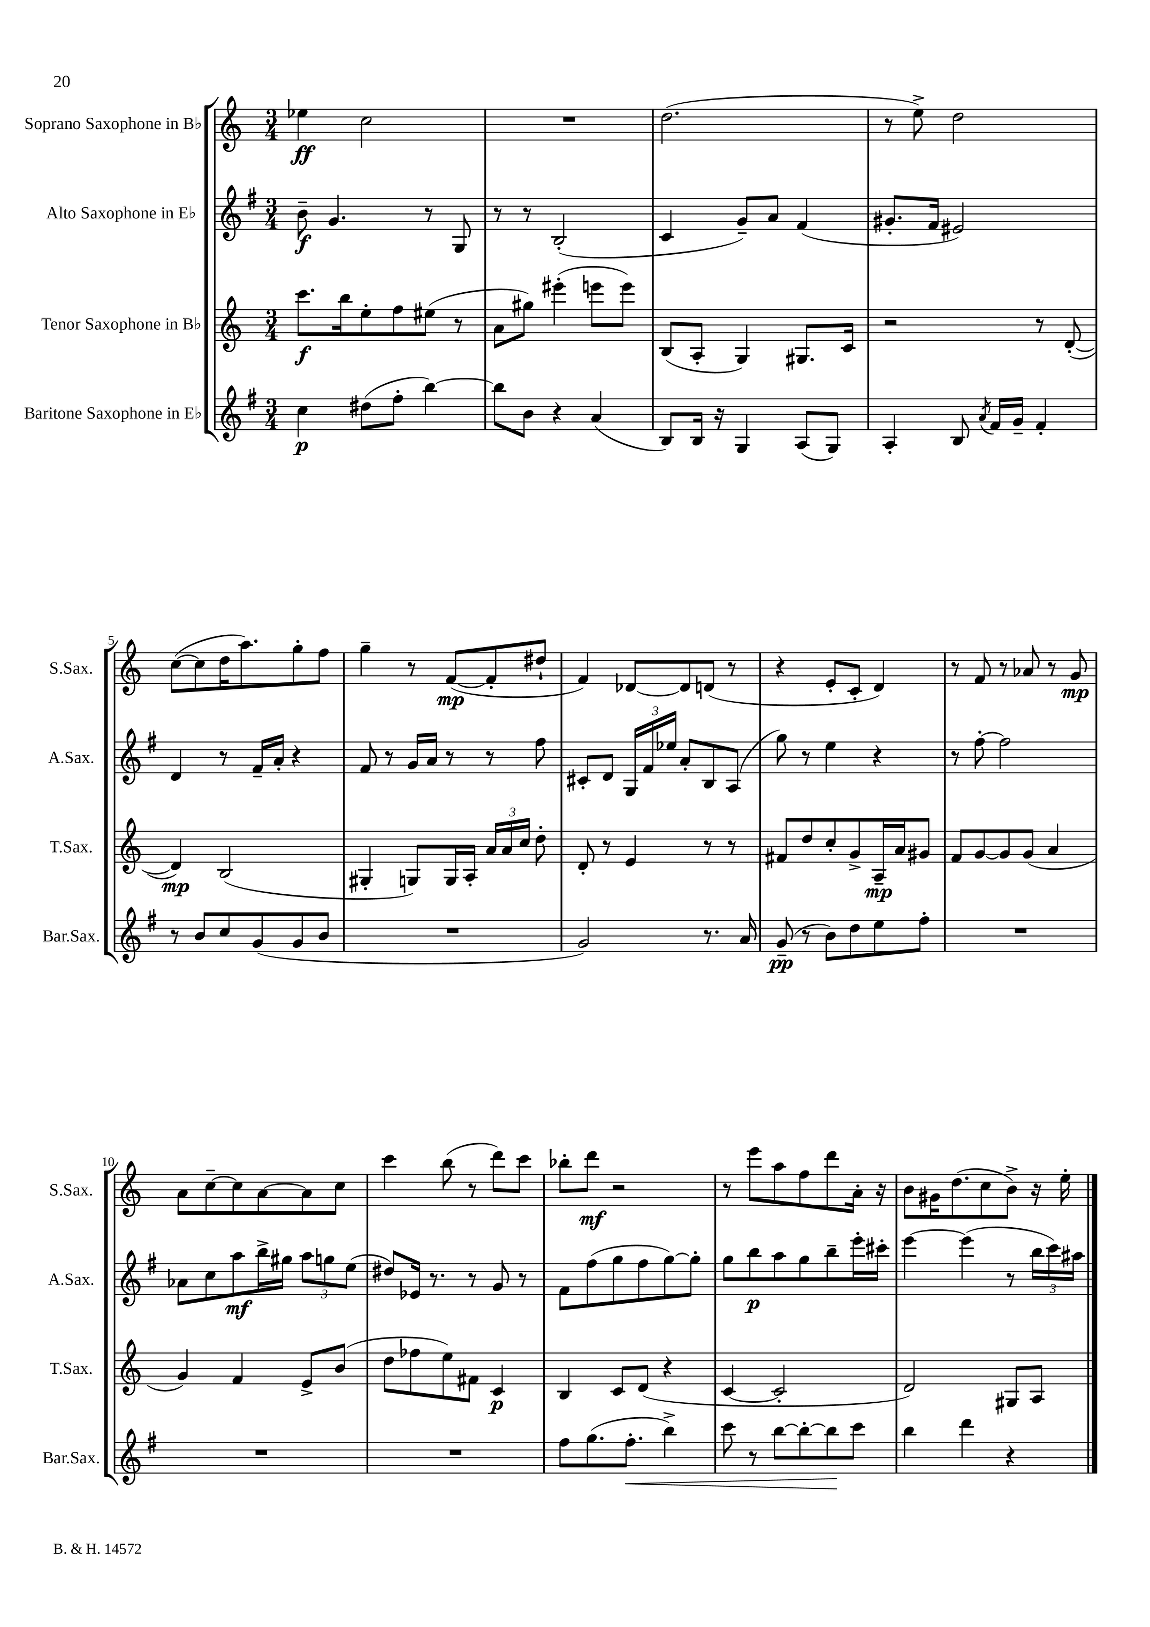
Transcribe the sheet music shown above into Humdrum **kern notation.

**kern	**dynam	**kern	**dynam	**kern	**dynam	**kern	**dynam
*part4	*part4	*part3	*part3	*part2	*part2	*part1	*part1
*staff4	*staff4	*staff3	*staff3	*staff2	*staff2	*staff1	*staff1
*I"Baritone Saxophone in E♭	*	*I"Tenor Saxophone in B♭	*	*I"Alto Saxophone in E♭	*	*I"Soprano Saxophone in B♭	*
*I'Bar.Sax.	*	*I'T.Sax.	*	*I'A.Sax.	*	*I'S.Sax.	*
*clefG2	*	*clefG2	*	*clefG2	*	*clefG2	*
*k[f#]	*	*k[]	*	*k[f#]	*	*k[]	*
*M3/4	*	*M3/4	*	*M3/4	*	*M3/4	*
=1	=1	=1	=1	=1	=1	=1	=1
4cc\	p	8.ccc\L	f	8b~\	f	4ee-X\	ff
.	.	.	.	4.g/	.	.	.
.	.	16bb\k	.	.	.	.	.
(8dd#X\L	.	8ee'\	.	.	.	2cc\	.
8ff#'\J	.	8ff\	.	.	.	.	.
[4bb\)	.	(8ee#X\J	.	8r	.	.	.
.	.	8r	.	8G/	.	.	.
=2	=2	=2	=2	=2	=2	=2	=2
8bb\L]	.	8a\L	.	8r	.	2.r	.
8b\J	.	8gg#X\J)	.	8r	.	.	.
4r	.	(4eee#X'\	.	(2B'/	.	.	.
(4a/	.	8eeen\L	.	.	.	.	.
.	.	8eee\J)	.	.	.	.	.
=3	=3	=3	=3	=3	=3	=3	=3
8B/L)	.	(8B/L	.	4c/	.	(2.dd\	.
16B/Jk	.	8A'/J	.	.	.	.	.
16r	.	.	.	.	.	.	.
4G/	.	4G/)	.	8g~/L)	.	.	.
.	.	.	.	8a/J	.	.	.
(8A/L	.	8.G#X/L	.	(4f#/	.	.	.
8G/J)	.	.	.	.	.	.	.
.	.	16c/Jk	.	.	.	.	.
=4	=4	=4	=4	=4	=4	=4	=4
4A'/	.	2r	.	8.g#X'/L	.	8r	.
.	.	.	.	.	.	8ee^\)	.
.	.	.	.	16f#/Jk	.	.	.
8B/	.	.	.	2e#X/)	.	2dd\	.
8qa/	.	.	.	.	.	.	.
16f#/LL	.	.	.	.	.	.	.
16g~/JJ	.	.	.	.	.	.	.
4f#'/	.	8r	.	.	.	.	.
.	.	([8d'/	.	.	.	.	.
!!LO:LB:g=z
=5	=5	=5	=5	=5	=5	=5	=5
8r	.	4d/])	mp	4d/	.	([8cc\L	.
8b/L	.	.	.	.	.	8cc\]	.
8cc/	.	(2B/	.	8r	.	16dd\K	.
.	.	.	.	.	.	8.aa\)	.
(8g/	.	.	.	16f#~/LL	.	.	.
.	.	.	.	16a'/JJ	.	.	.
8g/	.	.	.	4r	.	8gg'\	.
8b/J	.	.	.	.	.	8ff\J	.
=6	=6	=6	=6	=6	=6	=6	=6
2.r	.	4G#X'/	.	8f#/	.	4gg~\	.
.	.	.	.	8r	.	.	.
.	.	8Gn/L)	.	16g/LL	.	8r	.
.	.	.	.	16a/JJ	.	.	.
.	.	16G/L	.	8r	.	([8f/L	mp
.	.	16A'/JJ	.	.	.	.	.
.	.	24a/LL	.	8r	.	8f'/]	.
.	.	24a/	.	.	.	.	.
.	.	24cc/JJ	.	.	.	.	.
.	.	8dd'\	.	8ff#\	.	8dd#X`/J	.
=7	=7	=7	=7	=7	=7	=7	=7
2g/)	.	8d'/	.	8c#X'/L	.	4f/)	.
.	.	8r	.	8d/J	.	.	.
.	.	4e/	.	24G/LL	.	[8d-X/L	.
.	.	.	.	24f#/	.	.	.
.	.	.	.	24ee-X/JJ	.	.	.
.	.	.	.	8a'/L	.	8d-/]	.
8.r	.	8r	.	8B/	.	(8dn/J	.
.	.	8r	.	(8A/J	.	8r	.
16a/	.	.	.	.	.	.	.
=8	=8	=8	=8	=8	=8	=8	=8
(8g~/	pp	8f#X/L	.	8gg\)	.	4r	.
8r	.	8dd/	.	8r	.	.	.
8b\L)	.	8cc'/	.	4ee\	.	8e'/L	.
8dd\	.	8g^/	.	.	.	8c'/J	.
8ee\	.	16A~/L	mp	4r	.	4d/)	.
.	.	16a/J	.	.	.	.	.
8ff#'\J	.	8g#X/J	.	.	.	.	.
=9	=9	=9	=9	=9	=9	=9	=9
2.r	.	8f/L	.	8r	.	8r	.
.	.	[8g/	.	[8ff#'\	.	8f/	.
.	.	8g/]	.	2ff#\]	.	8r	.
.	.	(8g/J	.	.	.	8a-X/	.
.	.	4a/	.	.	.	8r	.
.	.	.	.	.	.	8g/	mp
!!LO:LB:g=z
=10	=10	=10	=10	=10	=10	=10	=10
2.r	.	4g/)	.	8a-X\L	.	8a\L	.
.	.	.	.	8cc\	.	[8cc~\	.
.	.	4f/	.	8aa\	mf	8cc\]	.
.	.	.	.	16bb^\L	.	[8a\	.
.	.	.	.	16gg#X\JJ	.	.	.
.	.	8e^/L	.	12aa\L	.	8a\]	.
.	.	.	.	12ggn\	.	.	.
.	.	(8b/J	.	.	.	8cc\J	.
.	.	.	.	(12ee\J	.	.	.
=11	=11	=11	=11	=11	=11	=11	=11
2.r	.	8dd\L	.	8dd#X/L)	.	4ccc\	.
.	.	8ff-X\	.	16e-X/Jk	.	.	.
.	.	.	.	8.r	.	.	.
.	.	8ee\)	.	.	.	(8bb\	.
.	.	8f#X\J	.	8r	.	8r	.
.	.	4c/	p	8g/	.	8ddd\L)	.
.	.	.	.	8r	.	8ccc\J	.
=12	=12	=12	=12	=12	=12	=12	=12
8ff#\L	.	4B/	.	8f#\L	.	8bb-X'\L	.
(8.gg\	.	.	.	(8ff#\	.	8ddd\J	mf
.	.	8c/L	.	8gg\	.	2r	.
!	!LO:HP:b	!	!	!	!	!	!
8.ff#'\J	<	.	.	.	.	.	.
.	.	(8d/J	.	8ff#\	.	.	.
4bb^\)	.	4r	.	[8gg\)	.	.	.
.	.	.	.	8gg'\J]	.	.	.
=13	=13	=13	=13	=13	=13	=13	=13
8ccc\	.	[4c/	.	8gg\L	.	8r	.
8r	.	.	.	8bb\	p	8eee\L	.
[8bb\L	.	2c'/]	.	8aa\	.	8aa\	.
8bb'\_	.	.	.	8gg\	.	8ff\	.
8bb\]	.	.	.	8bb~\	.	8ddd\	.
8ccc\J	[	.	.	16eee'\L	.	16a'\Jk	.
.	.	.	.	16ccc#X'\JJ	.	16r	.
=14	=14	=14	=14	=14	=14	=14	=14
4bb\	.	2d/)	.	[4eee\	.	8b\L	.
.	.	.	.	.	.	16g#X\K	.
.	.	.	.	.	.	(8.dd\	.
4ddd\	.	.	.	(4eee\]	.	.	.
.	.	.	.	.	.	8cc\	.
4r	.	8G#X/L	.	8r	.	8b^\J)	.
.	.	8A/J	.	24bb\LL	.	16r	.
.	.	.	.	24ccc\)	.	.	.
.	.	.	.	.	.	16ee'\	.
.	.	.	.	24aa#X\JJ	.	.	.
==	==	==	==	==	==	==	==
*-	*-	*-	*-	*-	*-	*-	*-
